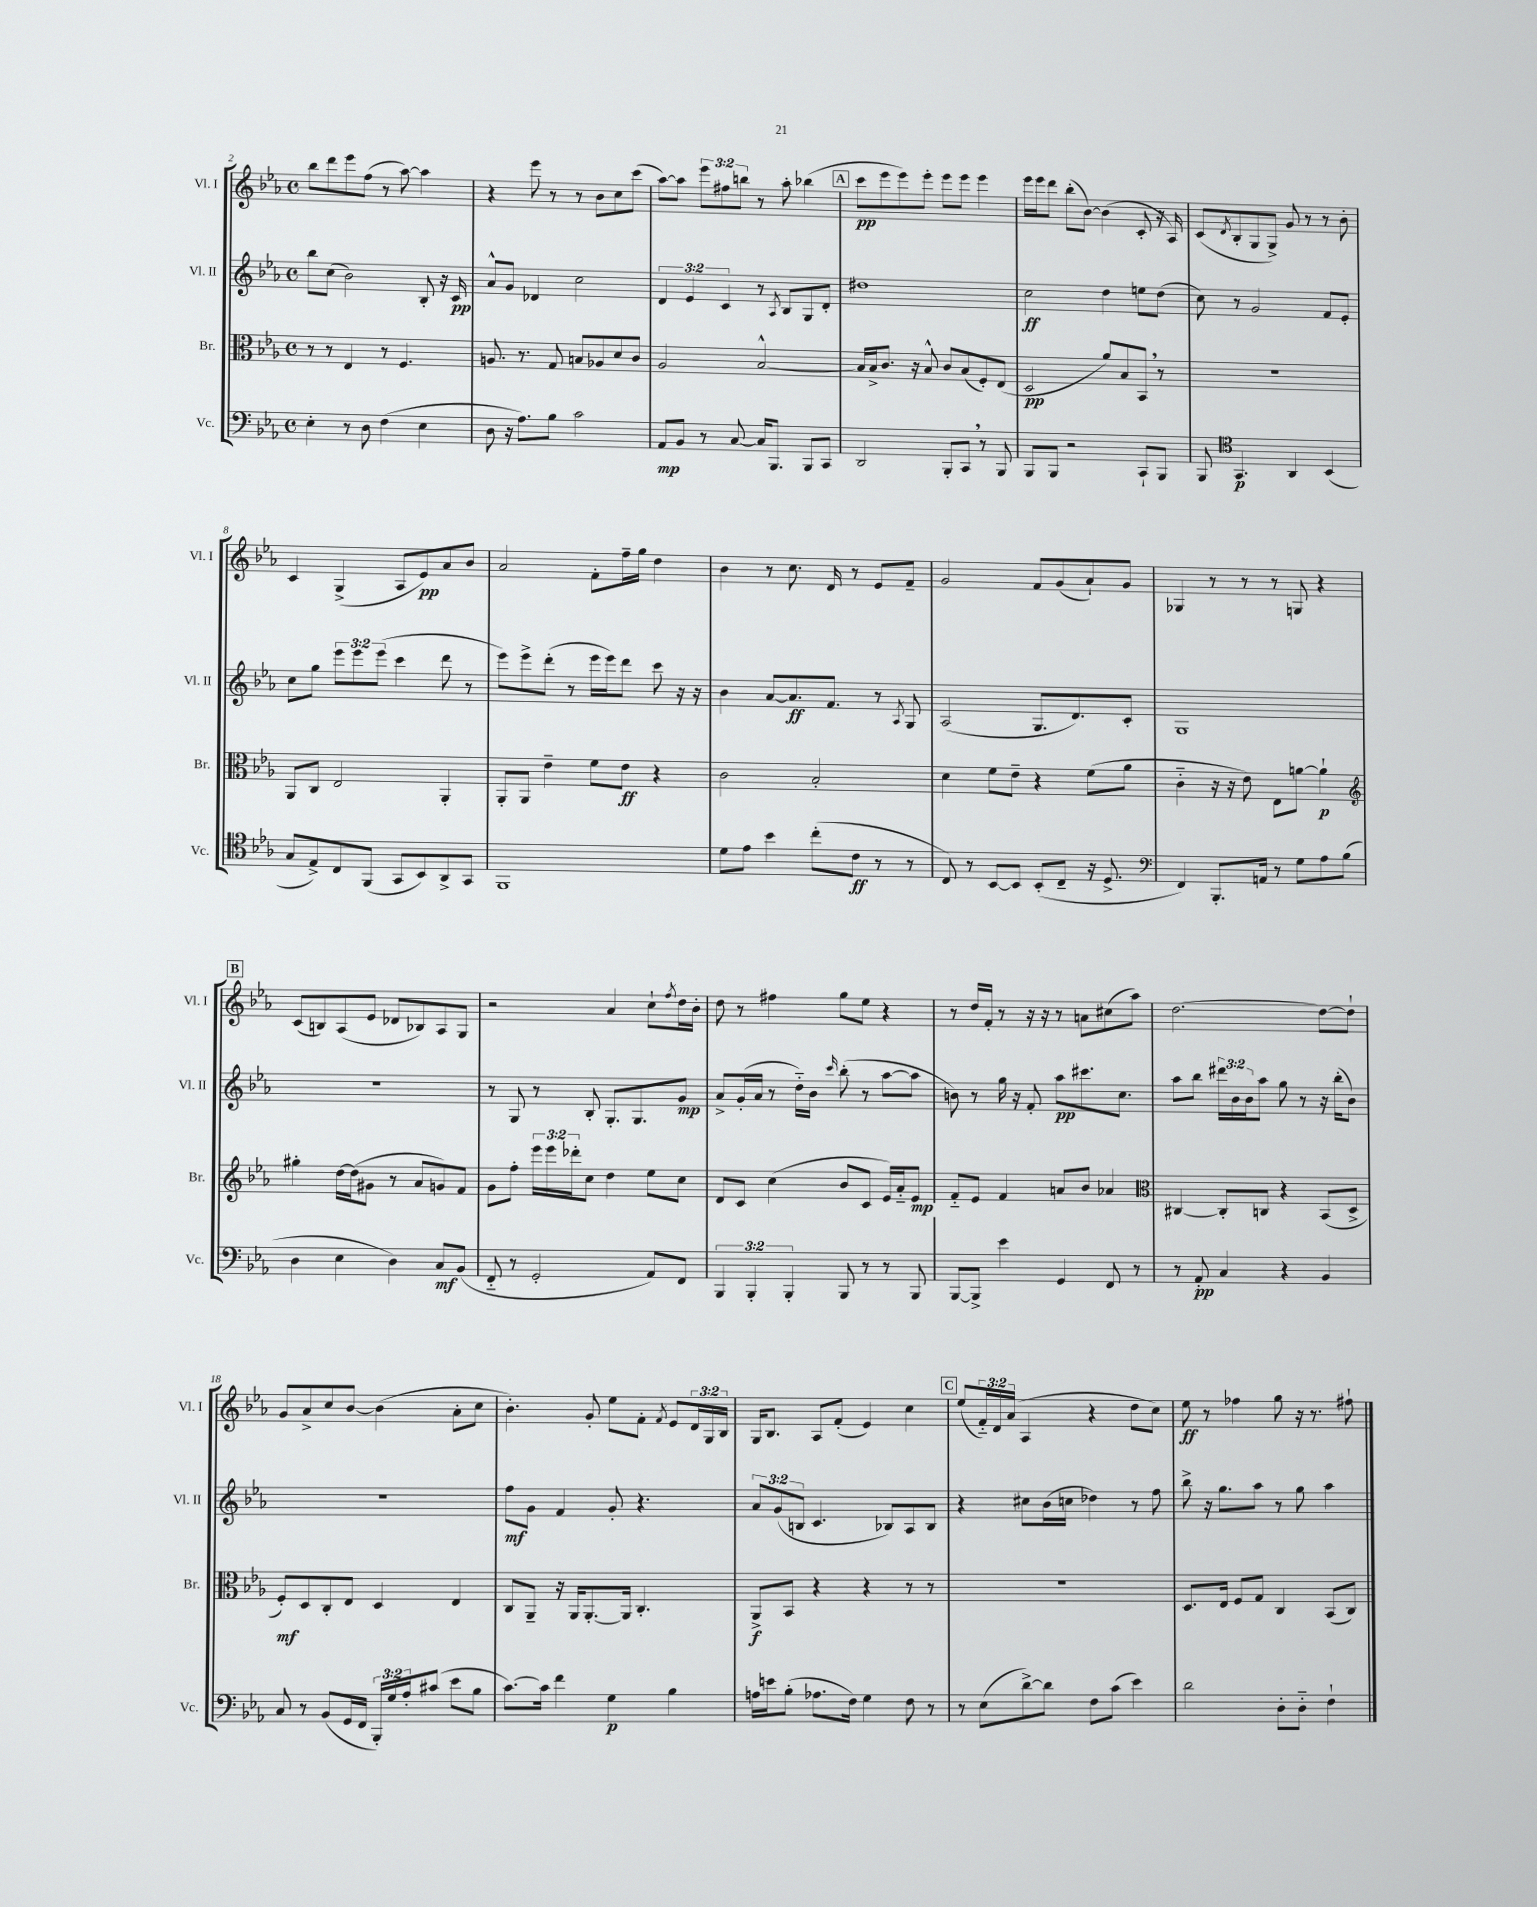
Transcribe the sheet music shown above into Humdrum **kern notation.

**kern	**kern	**kern	**kern
*staff4	*staff3	*staff2	*staff1
*clefF4	*clefC3	*clefG2	*clefG2
*k[b-e-a-]	*k[b-e-a-]	*k[b-e-a-]	*k[b-e-a-]
*M4/4	*M4/4	*M4/4	*M4/4
*met(c)	*met(c)	*met(c)	*met(c)
4E-'	8r	8bb-	8bb-
.	8r	(8cc	8ddd
8r	4E-	2b-)	8eee-
8D	.	.	(8ff
(4F	8r	.	8r
.	4.F	.	[8aa-)
4E-	.	8B-'	4aa-]
.	.	16r	.
.	.	16c	.
=	=	=	=
8D	8.A	8a-^^	4r
16r	.	8g	.
8.A-)	8.r	.	.
.	.	4d-	8eee-
8B-	8G	.	8r
2c	8B	2cc	8r
.	8A-	.	8b-
.	8d	.	8cc
.	8c	.	(8ccc
=	=	=	=
8AA-	2A-	6d	[8aa-)
8BB-	.	.	8aa-]
.	.	6e-	.
8r	.	.	12eee-
.	.	6c	12ff#
[8C	.	.	.
.	.	.	12bb
16C]	[2B-^^	8r	8r
8.BBB-	.	.	.
.	.	8qA-	.
.	.	8B-	8aa-'
8BBB-	.	8G	(4bb-
8CC	.	8d'	.
=	=	=	=
2DD	16B-]	1dd#	8ccc
.	16B-^	.	.
.	8.c	.	8eee-
.	.	.	8eee-)
.	16r	.	.
.	8B-^^	.	8eee-'
8BBB-'	8c	.	8eee-
8CC	(8B-	.	8eee-
8r	8F')	.	4eee-
8BBB-	(8E-	.	.
=	=	=	=
8BBB-	2D	2cc	16eee-
.	.	.	16eee-
8BBB-	.	.	8ddd
2r	.	.	(8bb-'
.	.	.	[8b-)
.	8a-)	4dd	(4b-]
.	8B-	.	.
8CC`	8BB-	8ee	8c'
8BBB-	8r	(8dd	16r
.	.	.	16A-)
=	=	=	=
8BBB-	1r	8cc)	(8c
*clefC4	*	*	*
.	.	.	8qd
4.GG	.	8r	8B-'
.	.	2g	8G
.	.	.	8G^)
4AA-	.	.	8g
.	.	.	8r
(4BB-	.	8f	8r
.	.	8e-'	8b-'
=	=	=	=
8G	8AA-	8cc	4c
8E-^)	8C	8gg	.
8C	2E-	12eee-	(4G^
.	.	12eee-	.
(8FF	.	.	.
.	.	(12eee-	.
8GG	.	4ccc	8A-
8BB-)	.	.	8e-)
8AA-^	4AA-'	8ddd	8a-
8GG	.	8r	8b-
=	=	=	=
1FF	8AA-'	8eee-)	2a-
.	8AA-	8eee-^	.
.	4e-~	(8ddd'	.
.	.	8r	.
.	8f	16eee-	8f'
.	.	16eee-)	.
.	8e-	8ddd	16ff~
.	.	.	16gg
.	4r	8ccc	4dd
.	.	16r	.
.	.	16r	.
=	=	=	=
8d	2c	4b-	4b-
8e-	.	.	.
4b-	.	[8a-	8r
.	.	8.a-]	8.cc
(8cc'	2B-'	.	.
.	.	8.f	16d
8c	.	.	8r
8r	.	8r	8e-
.	.	8qA-	.
8r	.	8G	8f~
=	=	=	=
8C)	4d	(2A-	2g
8r	.	.	.
[8BB-	8f	.	.
8BB-]	8e-~	.	.
(8BB-'	4r	8.G	8f
8C~	.	.	(8g
.	.	8.d)	.
16r	(8f	.	8a-`)
8.D^	.	.	.
.	8a-	8c'	8g
=	=	=	=
*clefF4	*	*	*
4FF)	4c'~	1G	4G-
8.BBB-'	16r	.	8r
.	16r	.	.
.	8e-)	.	8r
16AA	.	.	.
8r	8E-	.	8r
8G	[8a	.	8G
8A-	4a`]	.	4r
(8B-	.	.	.
=	=	=	=
*	*clefG2	*	*
4D	4gg#'	1r	(8c
.	.	.	8B)
4E-	[16dd	.	(8A-
.	(16dd]	.	.
.	8g#	.	8e-
4D)	8r	.	8d-
.	8a-	.	8B-)
8C	8g)	.	8A-
(8BB-	8f	.	8G
=	=	=	=
8FF'~	8g	8r	2r
8r	8ff'	8G	.
2GG'	24eee-	8r	.
.	24eee-	.	.
.	24ddd-'	.	.
.	8cc	8B-'	.
.	4dd	8.G'	4a-
.	.	8.G	.
8AA-)	8ee-	.	8cc`
.	.	.	8qff
8FF	8cc	8g	16dd
.	.	.	16b-'
=	=	=	=
6BBB-	8d	8a-^	8dd
.	8c	(16g'	8r
6BBB-'	.	.	.
.	.	16a-	.
.	(4cc	8r	4ff#
6BBB-'	.	.	.
.	.	16dd'~)	.
.	.	16b-	.
.	.	16qqccc	.
8BBB-	8b-	(8bb-'	8gg
8r	8c	8r	8ee-
8r	16e-)	[8aa-	4r
.	16a-'~	.	.
8BBB-	8e-	8aa-]	.
=	=	=	=
[8BBB-	8f'~	8b)	8r
8BBB-^]	8e-	8r	16dd
.	.	.	16f'
4e-	4f	16gg	8r
.	.	16r	.
.	.	8f'	16r
.	.	.	16r
4GG	8a	8aa-	8r
.	8b-	8.ccc#	8a
8FF	4a-	.	(8cc#
.	.	8.cc	.
8r	.	.	8aa-)
=	=	=	=
*	*clefC3	*	*
8r	[4C#	8aa-	[2.dd
8AA-'	.	8bb-	.
4C	8C#']	24ddd#	.
.	.	24b-	.
.	.	24b-	.
.	8C	8aa-	.
4r	4r	8gg	.
.	.	8r	.
4BB-	(8BB-	16r	8dd_
.	.	(16bb-'	.
.	8D^	8b-)	8dd`]
=	=	=	=
8C	8F')	1r	8g
8r	8D	.	8a-^
(8BB-	8C'	.	8cc
16GG	8E-	.	[8b-
16FF	.	.	.
24BBB-')	4D	.	(4b-]
24G	.	.	.
24A-'	.	.	.
(8c#	.	.	.
8e-	4E-	.	8a-'
8B-	.	.	8cc
=	=	=	=
[8.c)	8C	8ff	4.b-')
.	8AA-~	8g	.
16c]	.	.	.
4f	16r	4f	.
.	16AA-	.	.
.	[8.AA-'	.	8g'
4G	.	8g'	8ee-
.	16AA-]	.	.
.	4.C'	4.r	8f'
.	.	.	8qf
4B-	.	.	8e-
.	.	.	24d
.	.	.	24G
.	.	.	24B-
=	=	=	=
16A	8AA-^	12a-	16G
16e	.	.	8.B-
.	.	(12g	.
(8B-'	8BB-	.	.
.	.	12B	.
8.A-	4r	4.c	8A-
.	.	.	(8f'
16F)	.	.	.
4G	4r	.	4e-)
.	.	8B-)	.
8F	8r	8A-	4cc
8r	8r	8B-	.
=	=	=	=
8r	1r	4r	(8ee-
(8E-	.	.	24f'~)
.	.	.	24d
.	.	.	(24a-
[8d^)	.	8cc#	4A-
8d]	.	(16b-	.
.	.	16cc	.
8F	.	4dd-)	4r
(8c	.	.	.
4e-)	.	8r	8dd
.	.	8ff	8cc)
=	=	=	=
2d	8.D	8bb-^	8ee-
.	.	16r	8r
.	16E-	8.gg	.
.	8F	.	4ff-
.	8G	8aa-	.
8D'	4C	8r	8gg
8D'~	.	8gg	16r
.	.	.	8.r
4F`	(8BB-	4aa-	.
.	8C)	.	8ff#`
==	==	==	==
*-	*-	*-	*-
